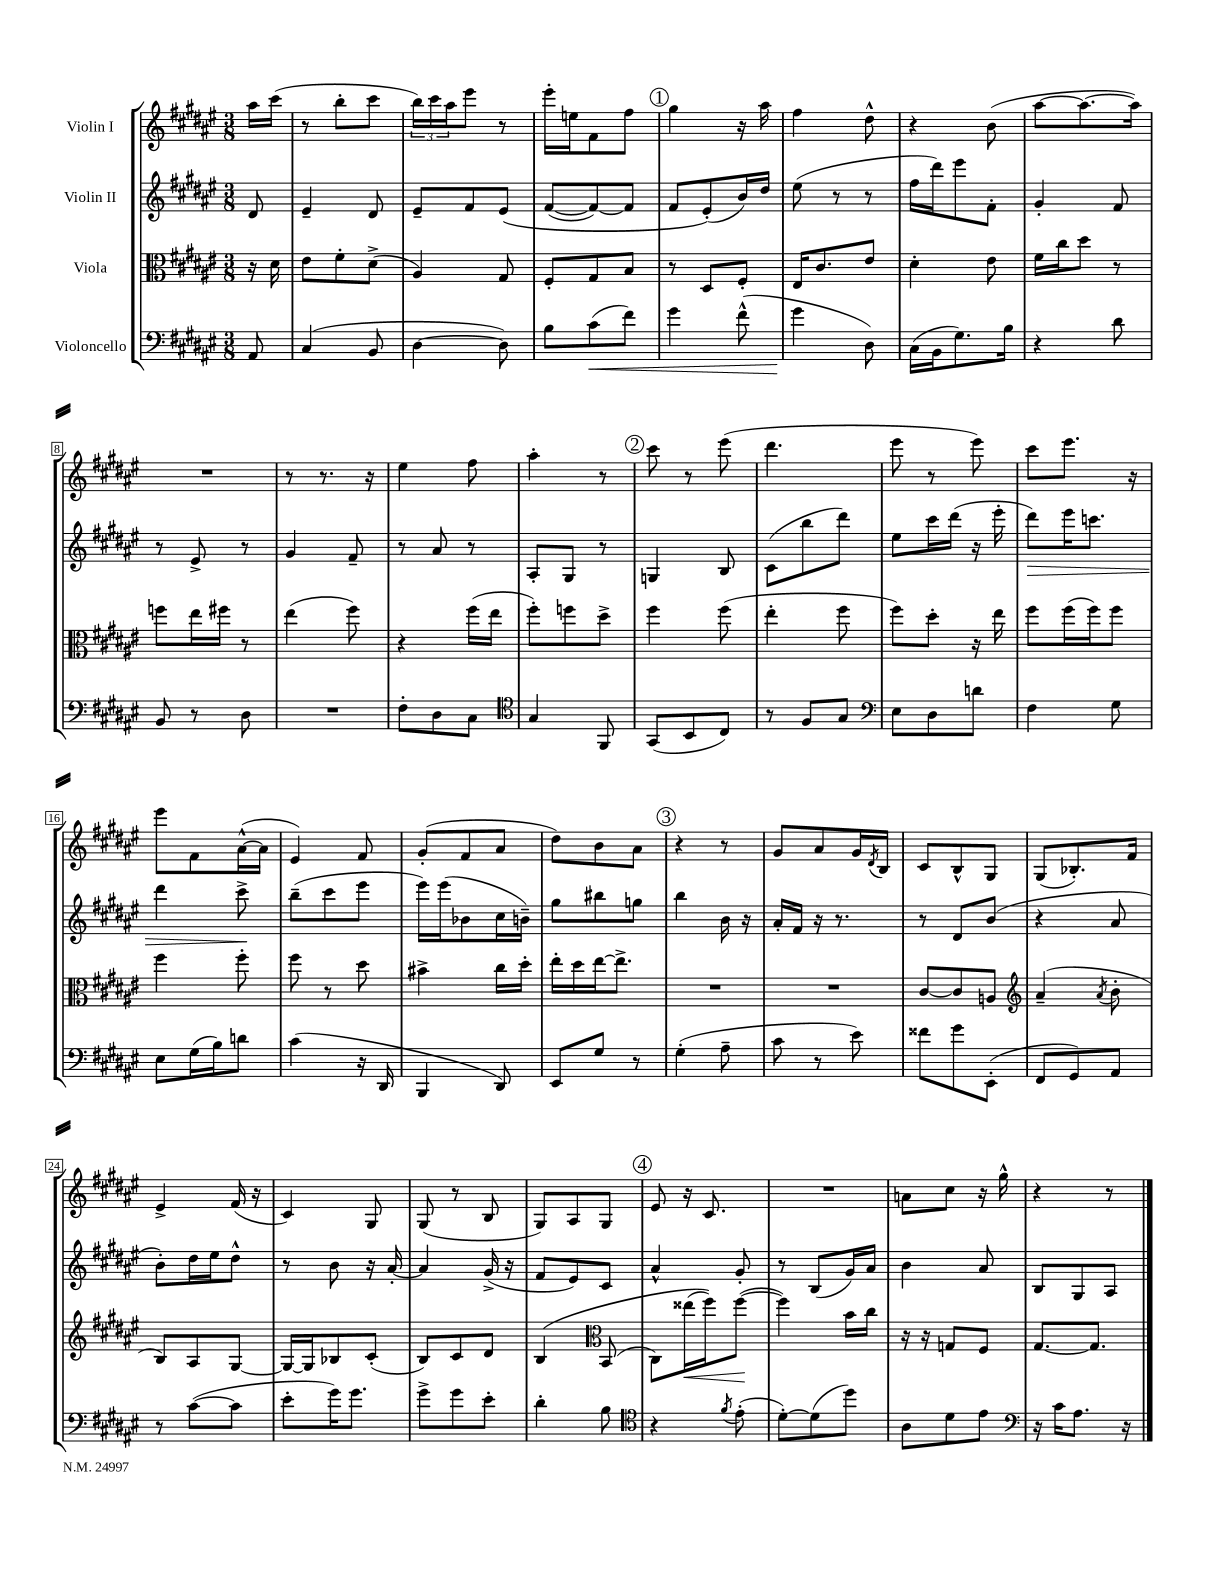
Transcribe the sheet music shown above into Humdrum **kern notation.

**kern	**kern	**kern	**kern
*staff4	*staff3	*staff2	*staff1
*clefF4	*clefC3	*clefG2	*clefG2
*k[f#c#g#d#a#e#]	*k[f#c#g#d#a#e#]	*k[f#c#g#d#a#e#]	*k[f#c#g#d#a#e#]
*M3/8	*M3/8	*M3/8	*M3/8
8AA#	16r	8d#	16aa#
.	16d#	.	(16ccc#
=	=	=	=
(4C#	8e#	4e#~	8r
.	8f#'	.	8bb'
8BB	(8d#^	8d#	8ccc#
=	=	=	=
[4D#	4A#)	8e#~	24bb)
.	.	.	24ccc#
.	.	.	24aa#
.	.	8f#	8eee#
8D#])	8G#	&(8e#	8r
=	=	=	=
8B	8F#'	([8f#	16eee#'
.	.	.	16ee
(8c#	8G#	8f#_)	8f#
8f#)	8B	8f#]	8ff#
=	=	=	=
4g#	8r	8f#	4gg#
.	8D#	(8e#'&)	.
(8f#^^	8F#'	16b)	16r
.	.	16dd#	16aa#
=	=	=	=
4g#	16E#	(8ee#	4ff#
.	8.c#	.	.
.	.	8r	.
8D#)	8e#	8r	8dd#^^
=	=	=	=
(16C#	4d#'	16ff#	4r
16BB	.	16ddd#)	.
8.G#)	.	8eee#	.
.	8e#	8f#'	(8b
16B	.	.	.
=	=	=	=
4r	16f#	4g#'	[8aa#
.	16cc#	.	.
.	8dd#	.	8.aa#_
8d#	8r	8f#	.
.	.	.	16aa#])
=	=	=	=
8BB	8ff	8r	4.r
8r	16ee#	8e#^	.
.	16ff#	.	.
8D#	8r	8r	.
=	=	=	=
4.r	(4ee#	4g#	8r
.	.	.	8.r
.	8ff#)	8f#~	.
.	.	.	16r
=	=	=	=
8F#'	4r	8r	4ee#
8D#	.	8a#	.
8C#	(16ff#	8r	8ff#
.	16ee#	.	.
=	=	=	=
*clefC4	*	*	*
4G#	8ff#')	8A#'	4aa#'
.	8ff	8G#	.
8FF#	8dd#^	8r	8r
=	=	=	=
(8GG#	4ff#	4G	8ccc#
8BB	.	.	8r
8C#)	(8ff#	8B	(8eee#
=	=	=	=
8r	4ee#'	(8c#	4.ddd#
8F#	.	8bb	.
8G#	8ff#	8ddd#)	.
=	=	=	=
*clefF4	*	*	*
8E#	8ff#)	8ee#	8eee#
8D#	8dd#'	16ccc#	8r
.	.	(16ddd#	.
8d	16r	16r	8eee#)
.	16ee#	16eee#'	.
=	=	=	=
4F#	8ff#	8ddd#)	8ccc#
.	(16ff#	16eee#	8.eee#
.	16ff#)	8.ccc	.
8G#	8ff#	.	.
.	.	.	16r
=	=	=	=
8E#	4ff#	4ddd#	8eee#
(16G#	.	.	8f#
16B)	.	.	.
8d	8ff#'	8ccc#^	([16a#^^
.	.	.	16a#]
=	=	=	=
(4c#	8ff#	(8bb~	4e#)
.	8r	8ccc#	.
16r	8dd#	8eee#	8f#
16DD#	.	.	.
=	=	=	=
4BBB	4b#^	16eee#)	(8g#'
.	.	(16eee#	.
.	.	8b-	8f#
8DD#)	16cc#	16cc#	8a#
.	16dd#'	16b~)	.
=	=	=	=
8EE#	16ee#'	8gg#	8dd#)
.	16dd#	.	.
8G#	[16ee#	8bb#	8b
.	8.ee#^]	.	.
8r	.	8gg	8a#
=	=	=	=
(4G#'	4.r	4bb	4r
8A#~	.	16b	8r
.	.	16r	.
=	=	=	=
8c#	4.r	16a#'	8g#
.	.	16f#	.
8r	.	16r	8a#
.	.	8.r	.
8e#)	.	.	16g#
.	.	.	8qd#
.	.	.	16B
=	=	=	=
8f##	[8c#	8r	8c#
8g#	8c#]	8d#	8B^^
(8EE#'	8A	(8b	8G#
=	=	=	=
*	*clefG2	*	*
8FF#	(4a#~	4r	(8G#
8GG#)	.	.	8.B-')
.	8qa#	.	.
8AA#	8b'	8a#	.
.	.	.	16f#
=	=	=	=
8r	8B)	8b')	4e#^
([8c#	8A#	16dd#	.
.	.	16ee#	.
8c#]	[8G#	8dd#^^	(16f#
.	.	.	16r
=	=	=	=
8e#'	16G#_	8r	4c#)
.	16G#]	.	.
16g#)	8B-	8b	.
8.g#	.	.	.
.	(8c#'	16r	8G#
.	.	[16a#'	.
=	=	=	=
8g#^	8B)	4a#]	(8G#
8g#	8c#	.	8r
8e#'	8d#	(16g#^	8B
.	.	16r	.
=	=	=	=
4d#'	&(4B	8f#	8G#)
.	.	8e#)	8A#
*	*clefC3	*	*
8B	(8BB	8c#	8G#
=	=	=	=
*clefC4	*	*	*
4r	8C#)	4a#^^	8e#
.	(16ee##	.	16r
.	16ff#)&)	.	8.c#
8qf#	.	.	.
(8e#'	([8ff#	8g#'	.
=	=	=	=
[8d#')	4ff#])	8r	4.r
(8d#]	.	(8B	.
8dd#)	16b	16g#)	.
.	16cc#	16a#	.
=	=	=	=
8A#	16r	4b	8a
.	16r	.	.
8d#	8G	.	8cc#
8e#	8F#	8a#	16r
.	.	.	16gg#^^
=	=	=	=
*clefF4	*	*	*
16r	[8.G#	8B	4r
16c#	.	.	.
8.A#	.	8G#	.
.	8.G#]	.	.
.	.	8A#	8r
16r	.	.	.
==	==	==	==
*-	*-	*-	*-
